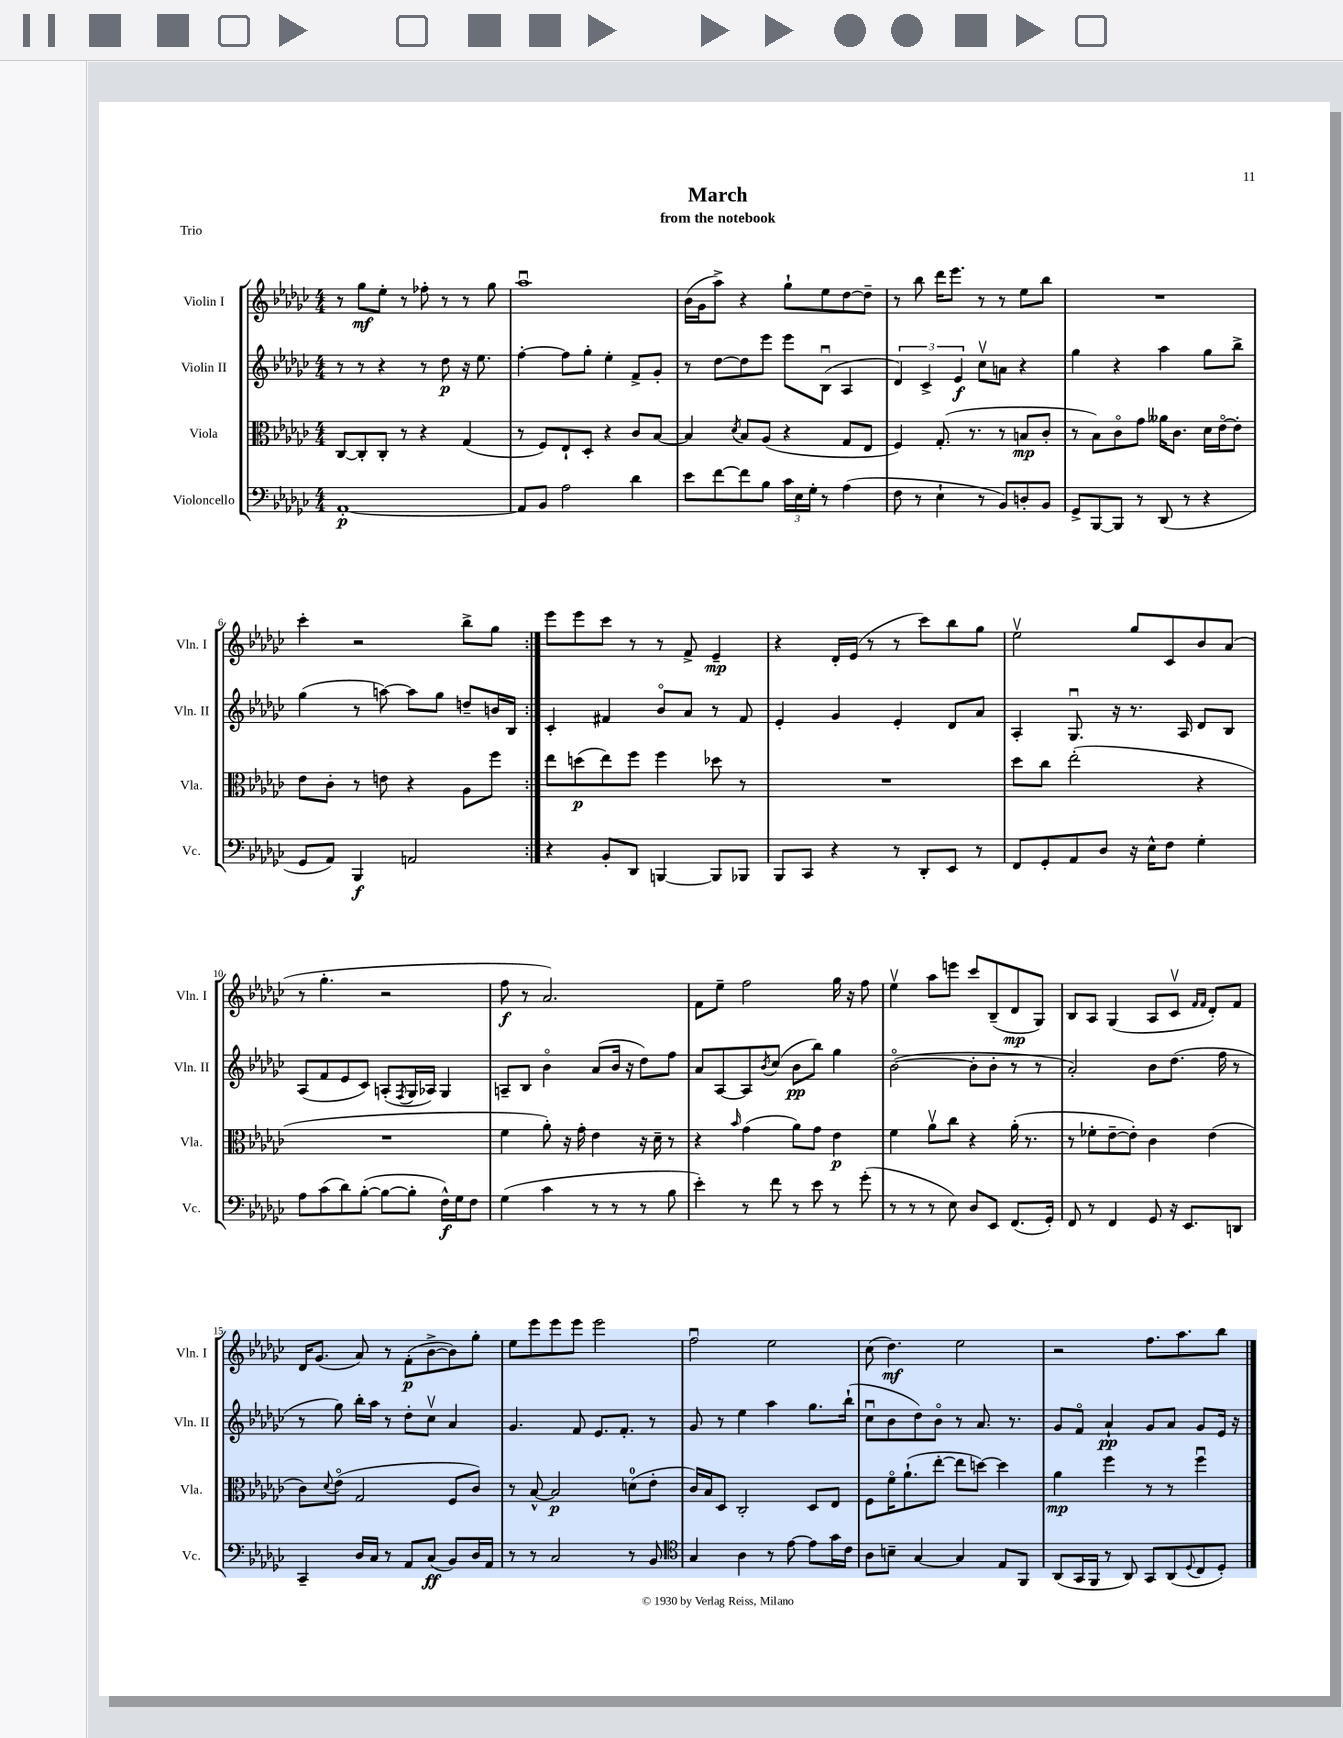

**kern	**kern	**kern	**kern
*staff4	*staff3	*staff2	*staff1
*clefF4	*clefC3	*clefG2	*clefG2
*k[b-e-a-d-g-c-]	*k[b-e-a-d-g-c-]	*k[b-e-a-d-g-c-]	*k[b-e-a-d-g-c-]
*M4/4	*M4/4	*M4/4	*M4/4
[1AA-'	[8C-/L	8r	8r
.	8C-'/]	8r	8gg-\L
.	8C-'/J	4r	8ee-'\J
.	8r	.	8r
.	4r	8r	8ff-'\
.	.	8dd-\	8r
.	(4G-/	16r	8r
.	.	8.ee-\	.
.	.	.	8gg-\
=	=	=	=
8AA-/]L	8r	[4ff'\	1aa-u
8BB-/J	8F/L)	.	.
2A-\	8E-`/	8ff\]L	.
.	8D-'/J	8gg-'\J	.
.	4r	4ee-'\	.
4d-\	8c-/L	8f^/L	.
.	[8B-/J	8g-'/J	.
=	=	=	=
8e-\L	4B-/]	8r	(16b-\LL
.	.	.	16g-\J
[8f\	.	[8dd-\L	8aa-^\J)
.	8qd-/	.	.
8f\]	8B-/L	8dd-\]	4r
8B-\J	(8A-/J	8eee-\J	.
24c-\LL	4r	8eee-\L	8gg-`\L
24E-\	.	.	.
24G-'\JJ	.	.	.
8r	.	(8B-u\J	8ee-\
(4A-\	8G-/L	4A-/	[8dd-\
.	8E-/J	.	8dd-~\]J
=	=	=	=
8F\	4F/)	6d-/)	8r
8r	.	.	8bb-\
.	.	6c-^/	.
4E-`\	(8.G-'/	.	16ddd-\LK
.	.	.	8.eee-\J
.	.	6e-/	.
.	8.r	.	.
8r	.	8cc-v\L	8r
8BB-/L)	8r	8a\J	8r
8D'/	8B/L	4r	8ee-\L
8BB-/J	8c-'/J	.	8bb-\J
=	=	=	=
8GG-^/L	8r	4gg-\	1r
[8BBB-/	8B-\L)	.	.
8BBB-/]J	8c-o\	4r	.
8r	8g-\J	.	.
(8DD-/	16a--\LK	4aa-\	.
.	8.c-\J	.	.
8r	.	.	.
4r	16d-\LL	8gg-\L	.
.	[16e-o\J	.	.
.	8e-'\]J	8bb-^\J	.
=	=	=	=
8GG-/L	8e-\L	(4gg-\	4ccc-'\
8AA-/J)	8c-'\J	.	.
4BBB-/	8r	8r	2r
.	8e\	[8aa\)	.
2AA/	4r	8aa\]L	.
.	.	8gg-\J	.
.	8A-\L	8dd~/L	8bb-^\L
.	8ff\J	16b/L	8gg-\J
.	.	16B-/JJ	.
=:|!	=:|!	=:|!	=:|!
4r	8ee-\L	4c-'/	8eee-\L
.	(8dd\	.	8eee-\
8BB-'/L	8ee-\)	4f#/	8ccc-\J
8DD-/J	8ff\J	.	8r
[4BBB/	4ff\	8b-o/L	8r
.	.	8a-/J	8f^/
8BBB/]L	8dd-\	8r	4e-~/
8BBB-/J	8r	8f#/	.
=	=	=	=
8BBB-/L	1r	4e-'/	4r
8CC-/J	.	.	.
4r	.	4g-/	16d-'/LL
.	.	.	(16e-/JJ
.	.	.	8r
8r	.	4e-'/	8r
8DD-'/L	.	.	8ccc-\L)
8EE-/J	.	8d-/L	8bb-\
8r	.	8a-/J	8gg-\J
=	=	=	=
8FF/L	8dd-\L	4A-'/	2ee-v\
8GG-'/	8cc-\J	.	.
8AA-/	(2ee-'\	8.G-u/	.
8D-/J	.	.	.
.	.	16r	.
16r	.	8.r	8gg-/L
16E-^^\LK	.	.	.
8F\J	.	.	8c-/
.	.	16A-/	.
4G-'\	4r	8d-/L	8b-/
.	.	8B-/J	(8a-/J
=	=	=	=
8A-\L	1r	(8A-/L	8r
(8c-\	.	8f/	4.gg-'\
8d-\)	.	8e-/	.
([8B-'\J	.	8c-/J)	.
8B-\_L	.	(8A'/L	2r
.	.	8qF/	.
8B-'\]J	.	16G-/L	.
.	.	16A-/JJ)	.
16F^^\LL)	.	4G-/	.
16G-\J	.	.	.
8F\J	.	.	.
=	=	=	=
(4G-\	4f\	8A~/L	8ff\
.	.	8B-/J	8r
4c-\	8a-'\)	4b-o\	2.a-/)
.	16r	.	.
.	16g-'\	.	.
8r	4e-\	(8a-/L	.
8r	.	16b-/Jk	.
.	.	16r	.
8r	16r	8dd-\L)	.
.	16d-~\	.	.
8B-\	8r	8ff\J	.
=	=	=	=
4e-'\)	4r	8a-/L	8f\L
.	.	[8A-/	8ee-~\J
.	16qqb-/	.	.
8r	(4g-\	8A-/]	2ff\
.	.	8qb-/	.
8f\	.	(8cc-/J	.
8r	8a-\L)	8b-\L	.
8e-\	8g-\J	8bb-\J)	.
8r	4e-\	4gg-\	16gg-\
.	.	.	16r
(8g-'\	.	.	8ff\
=	=	=	=
8r	4f\	([2b-o\	4ee-v\
8r	.	.	.
8r	8a-v\L	.	8aa-\L
8E-\)	8cc-\J	.	8eee\J
8D-/L	4r	8b-'\]L	8ccc-/L
8EE-/J	.	8b-'\J	(8B-~/
(8.FF/L	(16a-'\	8r	8d-/
.	8.r	.	.
.	.	8r	8G-/J)
16GG-'/Jk)	.	.	.
=	=	=	=
8FF/	8r	2a-'/)	8B-/L
8r	8f-'\L	.	8A-/J
4FF/	[8e-~\	.	(4G-/
.	8e-'\]J)	.	.
8GG-/	4c-\	8b-\L	8A-/L
16r	.	(8.dd-\J	8c-v/J
8.EE-/L	.	.	.
.	.	.	16qqf/LL
.	.	.	16qqf/JJ
.	(4e-\	.	8d-'/L)
.	.	16ff\	.
8DD/J	.	8r	8f/J
=	=	=	=
4CC-~/	8c-\L)	8r	16d-/LK
.	.	.	(8.g-/J
.	8qqd-/	.	.
.	(8e-o\J	8gg-\)	.
16D-/LL	2G-/	16bb-'\LL	8a-/)
16C-/JJ	.	16aa-\JJ	.
8r	.	8r	8r
8AA-/L	.	8dd-'\L	(8f'\L
(8C-/J	.	8cc-v\J	[8b-^\
8BB-/L)	8F/L	4a-/	8b-\])
16D-/L	8c-/J)	.	8gg-'\J
16AA-/JJ	.	.	.
=	=	=	=
8r	8r	4.g-/	8ee-\L
8r	[8B-^^/	.	8eee-\
2C-/	2B-/]	.	8eee-\
.	.	8f/	8eee-\J
.	.	8.e-/L	2eee-\
.	.	8.f'/J	.
8r	(8d\L	.	.
8BB-/	8e-'\J	8r	.
=	=	=	=
*clefC4	*	*	*
4G-/	16c-/LL)	8g-/	2ffu\
.	16B-/J	.	.
.	8D-/J	8r	.
4A-\	2C-'/	4ee-\	.
8r	.	4aa-\	2ee-\
[8e-\	.	.	.
8e-\]L	8D-/L	8.gg-\L	.
16g-\L	8E-/J	.	.
16c-\JJ	.	(16bb-`\Jk	.
=	=	=	=
8A-\L	8F\L	8cc-u\L	(8cc-\
8B~\J	16fo\K	8b-\	4.dd-\)
.	(8.a-`\	.	.
[4G-/	.	8dd-\)	.
.	[8ee-'\J	8b-o\J	.
4G-/]	8ee-\]L	8r	2ee-\
.	[8dd\J)	8.a-/	.
8E-/L	4dd\]	.	.
.	.	8.r	.
8FF/J	.	.	.
=	=	=	=
(8AA-/L	4a-\	8g-/L	2r
16GG-/L	.	8fo/J	.
16FF/JJ	.	.	.
8r	4ff\	4a-`/	.
8AA-/)	.	.	.
8GG-/L	8r	8g-/L	8.ff\L
(8AA-/	8r	8a-/J	.
.	.	.	8.aa-\
8qqD-/	.	.	.
8C-/	4ffu\	8g-/L	.
8D-'/J)	.	16e-/Jk	8bb-\J
.	.	16r	.
==	==	==	==
*-	*-	*-	*-
